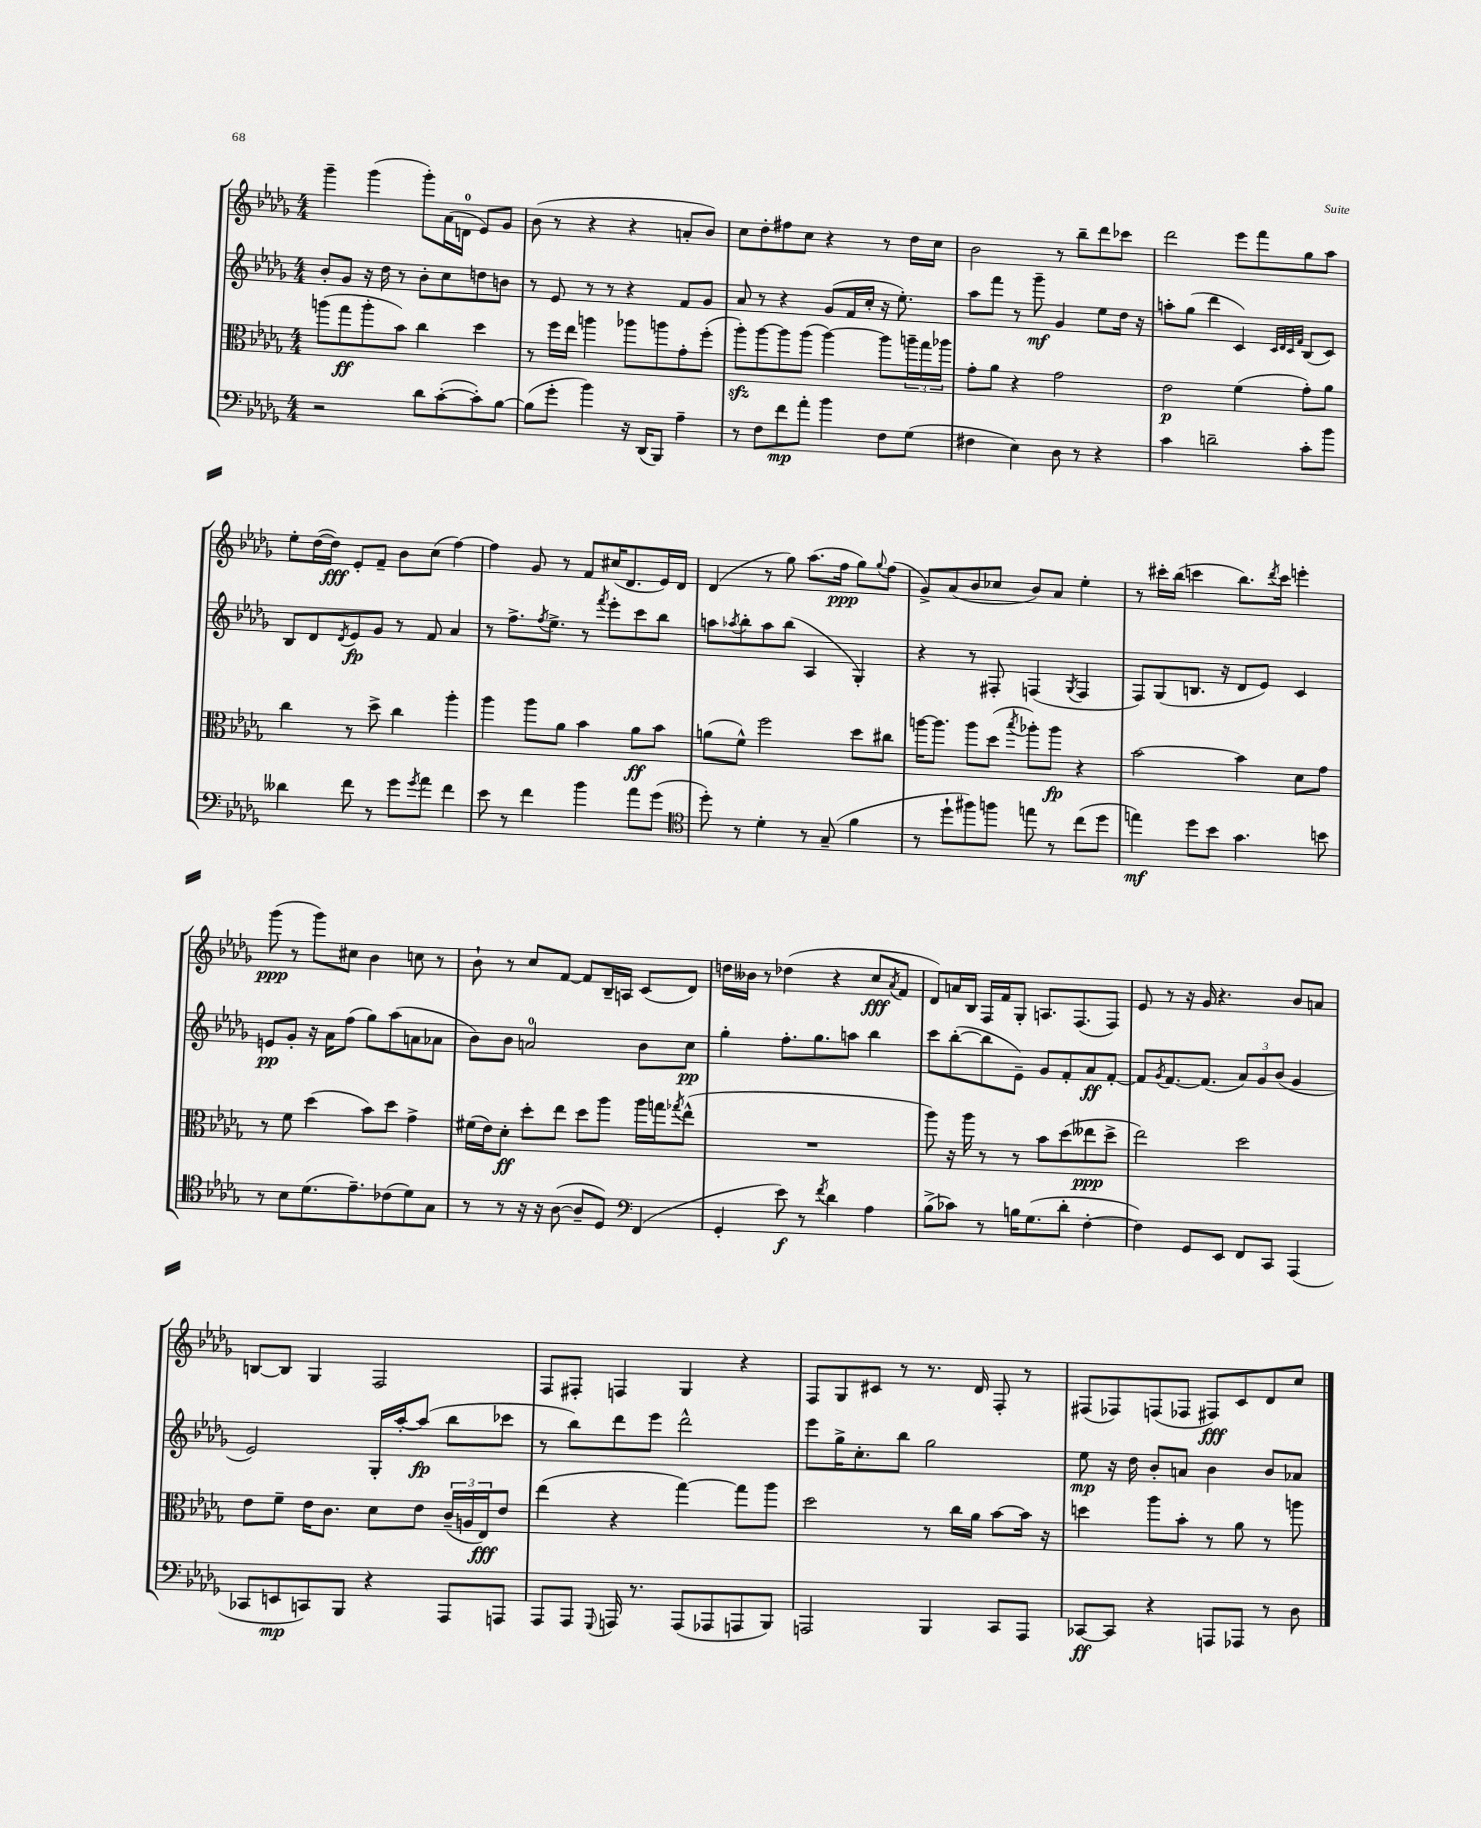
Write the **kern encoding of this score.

**kern	**dynam	**kern	**dynam	**kern	**dynam	**kern	**dynam
*part4	*part4	*part3	*part3	*part2	*part2	*part1	*part1
*staff4	*staff4	*staff3	*staff3	*staff2	*staff2	*staff1	*staff1
*clefF4	*	*clefC3	*	*clefG2	*	*clefG2	*
*k[b-e-a-d-g-]	*	*k[b-e-a-d-g-]	*	*k[b-e-a-d-g-]	*	*k[b-e-a-d-g-]	*
*M4/4	*	*M4/4	*	*M4/4	*	*M4/4	*
=142	=142	=142	=142	=142	=142	=142	=142
2r	.	(8aan\L	.	8b-'/L	.	4ggg-~\	.
.	.	8gg-\	ff	8g-/J	.	.	.
.	.	8aa'\	.	16r	.	(4ggg-\	.
.	.	.	.	16dd-\	.	.	.
.	.	8b-\J)	.	8r	.	.	.
8d-\L	.	4cc\	.	8b-'\L	.	8ggg-'\L)	.
([8c'\	.	.	.	8cc\	.	(16a-\L	.
.	.	.	.	.	.	16dn\JJ	.
8c'\])	.	4dd-\	.	8ddn\	.	8e-/L)	.
[8B-\J	.	.	.	8bn\J	.	8g-/J	.
=143	=143	=143	=143	=143	=143	=143	=143
(8B-\L]	.	8r	.	8r	.	(8b-\	.
8g-'\J	.	16ff\LL	.	8e-/	.	8r	.
.	.	16ee-\JJ	.	.	.	.	.
4b-\)	.	4aan\	.	8r	.	4r	.
.	.	.	.	8r	.	.	.
16r	.	8aa-X\L	.	4r	.	4r	.
(16DD-/KL	.	.	.	.	.	.	.
8BBB-/J)	.	8aan\	.	.	.	.	.
4A-~\	.	8g-'\	.	8f/L	.	8an'/L	.
.	.	(8ff'\J	.	8g-/J	.	8b-/J)	.
=144	=144	=144	=144	=144	=144	=144	=144
8r	.	8aa-zz'\L)	.	8a-/	.	8cc\L	.
8F\L	.	[8aa-\	.	8r	.	8dd-'\	.
8f\	mp	8aa-\]	.	4r	.	8ff#X\	.
8a-'\J	.	(8aa-\J	.	.	.	8cc\J	.
4b-\	.	[4aa-\)	.	(8g-/L	.	4r	.
.	.	.	.	16f/L	.	.	.
.	.	.	.	16cc'/JJ	.	.	.
8F\L	.	8aa-\L]	.	16r	.	8r	.
.	.	.	.	8.ee-'\)	.	.	.
(8G-\J	.	24aan~\L	.	.	.	16dd-\LL	.
.	.	24gg-\	.	.	.	.	.
.	.	.	.	.	.	16cc\JJ	.
.	.	24aa-X\JJ	.	.	.	.	.
=145	=145	=145	=145	=145	=145	=145	=145
4F#X\	.	8g-'\L	.	8aa-\L	.	2b-\	.
.	.	8a-\J	.	8fff\J	.	.	.
4E-\)	.	4r	.	8r	.	.	.
.	.	.	.	8ggg-~\	mf	.	.
8D-\	.	2g-\	.	4g-/	.	8r	.
8r	.	.	.	.	.	8bb-~\L	.
4r	.	.	.	8ee-\L	.	8ddd-\	.
.	.	.	.	16dd-\Jk	.	8ccc-X\J	.
.	.	.	.	16r	.	.	.
=146	=146	=146	=146	=146	=146	=146	=146
4c\	.	2e-\	p	8aan'\L	.	2ddd-\	.
.	.	.	.	(8gg-\J	.	.	.
2dn~\	.	.	.	4ddd-\	.	.	.
.	.	(4f\	.	4c/)	.	8eee-\L	.
.	.	.	.	.	.	8fff\	.
.	.	.	.	32qqc/LLL	.	.	.
.	.	.	.	32qqd-/	.	.	.
.	.	.	.	32qqc/	.	.	.
.	.	.	.	32qqf/JJJ	.	.	.
8c'\L	.	8g-'\L)	.	(8B-/L	.	8gg-\	.
8b-\J	.	8a-\J	.	8c/J)	.	8aa-\J	.
!!LO:LB:g=z
=147	=147	=147	=147	=147	=147	=147	=147
4d--X\	.	4cc\	.	8B-/L	.	8ee-'\L	.
.	.	.	.	8d-/	.	([16dd-\L	.
.	.	.	.	.	.	16dd-\JJ])	fff
.	.	.	.	8qd-/	.	.	.
8f\	.	8r	.	8e-/	fp	8e-'/L	.
8r	.	8dd-^\	.	8g-/J	.	8f~/J	.
8g-\L	.	4cc\	.	8r	.	8b-\L	.
8qg-/	.	.	.	.	.	.	.
8a-\J	.	.	.	8f/	.	(8cc\J	.
4f\	.	4aa-'\	.	4a-/	.	[4ff\)	.
=148	=148	=148	=148	=148	=148	=148	=148
8e-\	.	4aa-\	.	8r	.	4ff\]	.
8r	.	.	.	8.ff^\L	.	.	.
4f\	.	8aa-\L	.	.	.	8g-/	.
.	.	.	.	8qff/	.	.	.
.	.	.	.	8.ee-^\J	.	.	.
.	.	8a-\J	.	.	.	8r	.
4b-\	.	4b-\	.	8r	.	8f/L	.
.	.	.	.	8qfff/	.	.	.
.	.	.	.	8eee-'\L	.	(16cc#X/K	.
.	.	.	.	.	.	8.d-/	.
8a-\L	.	8a-\L	ff	8ccc\	.	.	.
(8g-\J	.	8b-\J	.	8bb-\J	.	16e-/L)	.
.	.	.	.	.	.	16d-/JJ	.
=149	=149	=149	=149	=149	=149	=149	=149
*clefC4	*	*	*	*	*	*	*
8dd-'\)	.	(8an\L	.	8aan\L	.	(4d-/	.
.	.	.	.	8qaa-X/	.	.	.
8r	.	8f^^\J)	.	8bb-'\	.	.	.
4d-'\	.	2ff\	.	8aa-\	.	8r	.
.	.	.	.	(8bb-\J	.	8gg-\)	.
8r	.	.	.	4A-/	.	(8.aa-\L	.
(8G-~/	.	.	.	.	.	.	.
.	.	.	.	.	.	16ff\Jk	ppp
4f\	.	8dd-\L	.	4G-'/)	.	8gg-\L)	.
.	.	.	.	.	.	8qqgg-/	.
.	.	8cc#X\J	.	.	.	(8ff\J	.
=150	=150	=150	=150	=150	=150	=150	=150
8r	.	[16aan\KL	.	4r	.	8g-^/L)	.
.	.	8.aa\J]	.	.	.	.	.
8dd-`\L	.	.	.	.	.	(8a-/	.
8ff#X\)	.	8aa\L	.	8r	.	8b-/	.
8ffn\J	.	(8dd-\J	.	8F#X'/	.	8cc-X/J	.
.	.	8qbb-/	.	.	.	.	.
8een\	.	8aa-X'\L)	.	(4Fn/	.	8b-/L)	.
8r	.	8aa-\J	fp	.	.	8a-/J	.
.	.	.	.	8qG-/	.	.	.
(8cc\L	.	4r	.	4F/	.	4ee-'\	.
8dd-\J	.	.	.	.	.	.	.
=151	=151	=151	=151	=151	=151	=151	=151
4een\)	mf	[2b-\	.	8F/L)	.	8r	.
.	.	.	.	(8G-/	.	16ccc#X'\LL	.
.	.	.	.	.	.	(16bb-\JJ	.
8dd-\L	.	.	.	8.Bn/J	.	4cccn\	.
8b-\J	.	.	.	.	.	.	.
.	.	.	.	16r	.	.	.
4.g-\	.	4b-\]	.	8d-/L	.	8.bb-\L)	.
.	.	.	.	8e-/J)	.	.	.
.	.	.	.	.	.	8qddd-/	.
.	.	.	.	.	.	16ccc\Jk	.
.	.	8d-\L	.	4c/	.	4eeen'\	.
8bn\	.	8g-\J	.	.	.	.	.
!!LO:LB:g=z
=152	=152	=152	=152	=152	=152	=152	=152
8r	.	8r	.	8en/L	pp	(8ggg-\	ppp
8B-\L	.	8f\	.	8g-'/J	.	8r	.
(8.d-\	.	(4dd-\	.	16r	.	8ggg-\L)	.
.	.	.	.	16a-\KL	.	.	.
.	.	.	.	(8ff\J	.	8cc#X\J	.
8.e-~\)	.	.	.	.	.	.	.
.	.	8b-\L)	.	8gg-\L)	.	4b-\	.
(8c-X\	.	8dd-\J	.	(8aa-\	.	.	.
8d-\)	.	4g-^\	.	8an\	.	8ccn\	.
8G-\J	.	.	.	8a-X\J	.	8r	.
=153	=153	=153	=153	=153	=153	=153	=153
8r	.	(16f#X\LL	.	8b-\L)	.	8b-`\	.
.	.	16e-\J)	.	.	.	.	.
8r	.	8d-'\J	ff	8b-\J	.	8r	.
16r	.	8dd-'\L	.	2an/	.	8cc/L	.
16r	.	.	.	.	.	.	.
([8A-\	.	8ee-\J	.	.	.	[8f/J	.
8A-~/L]	.	8dd-\L	.	.	.	8f/L]	.
8D-/J)	.	8aa-\J	.	.	.	16B-~/L	.
.	.	.	.	.	.	16An/JJ	.
*clefF4	*	*	*	*	*	*	*
(4FF/	.	16aa-\LL	.	8b-\L	.	(8c/L	.
.	.	16ggn\J	.	.	.	.	.
.	.	8qgg-X/	.	.	.	.	.
.	.	(8ee-^^\J	.	8cc\J	pp	8d-/J)	.
=154	=154	=154	=154	=154	=154	=154	=154
4GG-'/	.	1r	.	4gg-'\	.	16ddn\LL	.
.	.	.	.	.	.	16b--X\JJ	.
.	.	.	.	.	.	8r	.
8e-\)	f	.	.	8.ff'\L	.	(4dd-X\	.
8r	.	.	.	.	.	.	.
.	.	.	.	8.gg-\	.	.	.
8qf/	.	.	.	.	.	.	.
4d-\	.	.	.	.	.	4r	.
.	.	.	.	8aan\J	.	.	.
4A-\	.	.	.	4bb-\	.	8cc/L	fff
.	.	.	.	.	.	8qa-/	.
.	.	.	.	.	.	8f/J	.
=155	=155	=155	=155	=155	=155	=155	=155
(8B-^\L	.	8aa-\)	.	8ccc\L	.	8d-/L)	.
8c-X\J)	.	16r	.	([8bb-'\	.	16an/L	.
.	.	16aa-\	.	.	.	16B-/JJ	.
8r	.	8r	.	8bb-\]	.	16F/LL	.
.	.	.	.	.	.	16f/J	.
16Bn\KL	.	8r	.	8e-~\J)	.	8G-'/J	.
(8.G-\	.	.	.	.	.	.	.
.	.	8b-\L	.	8g-/L	.	8.An/L	.
8d-'\J	.	(8dd-\	.	8f'/	.	.	.
.	.	.	.	.	.	(8.F/	.
[4F'\	.	8ee--X\	ppp	8a-/	ff	.	.
.	.	8dd-^\J	.	[8f'/J	.	8F/J)	.
=156	=156	=156	=156	=156	=156	=156	=156
4F\])	.	2ee-\)	.	8f/L]	.	8e-/	.
.	.	.	.	8qg-/	.	.	.
.	.	.	.	[8.f/	.	8r	.
8GG-/L	.	.	.	.	.	16r	.
.	.	.	.	(8.f/J]	.	16g-/	.
8EE-/J	.	.	.	.	.	4.r	.
8FF/L	.	2dd-\	.	12a-/L)	.	.	.
.	.	.	.	12g-/	.	.	.
8CC/J	.	.	.	.	.	.	.
.	.	.	.	(12b-/J	.	.	.
(4AAA-/	.	.	.	4g-/	.	8b-/L	.
.	.	.	.	.	.	8an/J	.
!!LO:LB:g=z
=157	=157	=157	=157	=157	=157	=157	=157
8CC-X/L	.	8e-\L	.	2e-/)	.	[8Bn/L	.
8EEn/	mp	8f~\J	.	.	.	8B/J]	.
8CCn/)	.	16e-\KL	.	.	.	4G-/	.
.	.	8.c\J	.	.	.	.	.
8BBB-/J	.	.	.	.	.	.	.
4r	.	8d-\L	.	16G-'/LL	.	2F/	.
.	.	.	.	[16aa-'/J	.	.	.
.	.	8e-\J	.	(8aa-/J]	fp	.	.
8AAA-/L	.	(24c~/LL	.	8bb-\L	.	.	.
.	.	24An/	.	.	.	.	.
.	.	24E-/J)	fff	.	.	.	.
8AAAn/J	.	8e-/J	.	8ccc-X\J	.	.	.
=158	=158	=158	=158	=158	=158	=158	=158
8AAA-/L	.	(4ee-\	.	8r	.	8F/L	.
8AAA-/J	.	.	.	8bb-\L)	.	8F#X'/J	.
8qqGGG-/	.	.	.	.	.	.	.
16AAAn/	.	4r	.	8ddd-\	.	4Fn/	.
8.r	.	.	.	.	.	.	.
.	.	.	.	8eee-\J	.	.	.
(8AAA/L	.	[4gg-\)	.	2ddd-^^\	.	4G-/	.
8AAA-X/	.	.	.	.	.	.	.
8AAAn/	.	8gg-\L]	.	.	.	4r	.
8BBB-/J)	.	8aa-\J	.	.	.	.	.
=159	=159	=159	=159	=159	=159	=159	=159
2AAAn/	.	2dd-\	.	8eee-\L	.	8F/L	.
.	.	.	.	16gg-^\K	.	8G-/	.
.	.	.	.	8.cc'\	.	.	.
.	.	.	.	.	.	8c#X/J	.
.	.	.	.	8bb-\J	.	8r	.
4BBB-/	.	8r	.	2gg-\	.	8.r	.
.	.	16cc\LL	.	.	.	.	.
.	.	16a-\JJ	.	.	.	16d-/	.
8CC/L	.	[8b-\L	.	.	.	8F'/	.
8AAA/J	.	16b-\Jk]	.	.	.	8r	.
.	.	16r	.	.	.	.	.
=160	=160	=160	=160	=160	=160	=160	=160
[8CC-X/L	ff	4ddn\	.	8ee-\	mp	(8F#X/L	.
8CC-/J]	.	.	.	16r	.	8F-X/)	.
.	.	.	.	16dd-\	.	.	.
4r	.	8aa-\L	.	8b-'/L	.	(8Fn/	.
.	.	8b-'\J	.	8an/J	.	8F-X/J	.
8AAAn/L	.	8r	.	4b-\	.	8F#X/L)	fff
8AAA-X/J	.	8a-\	.	.	.	8c/	.
8r	.	8r	.	8b-/L	.	8d-/	.
8D-\	.	8aan\	.	8a-X/J	.	8cc/J	.
==	==	==	==	==	==	==	==
*-	*-	*-	*-	*-	*-	*-	*-
